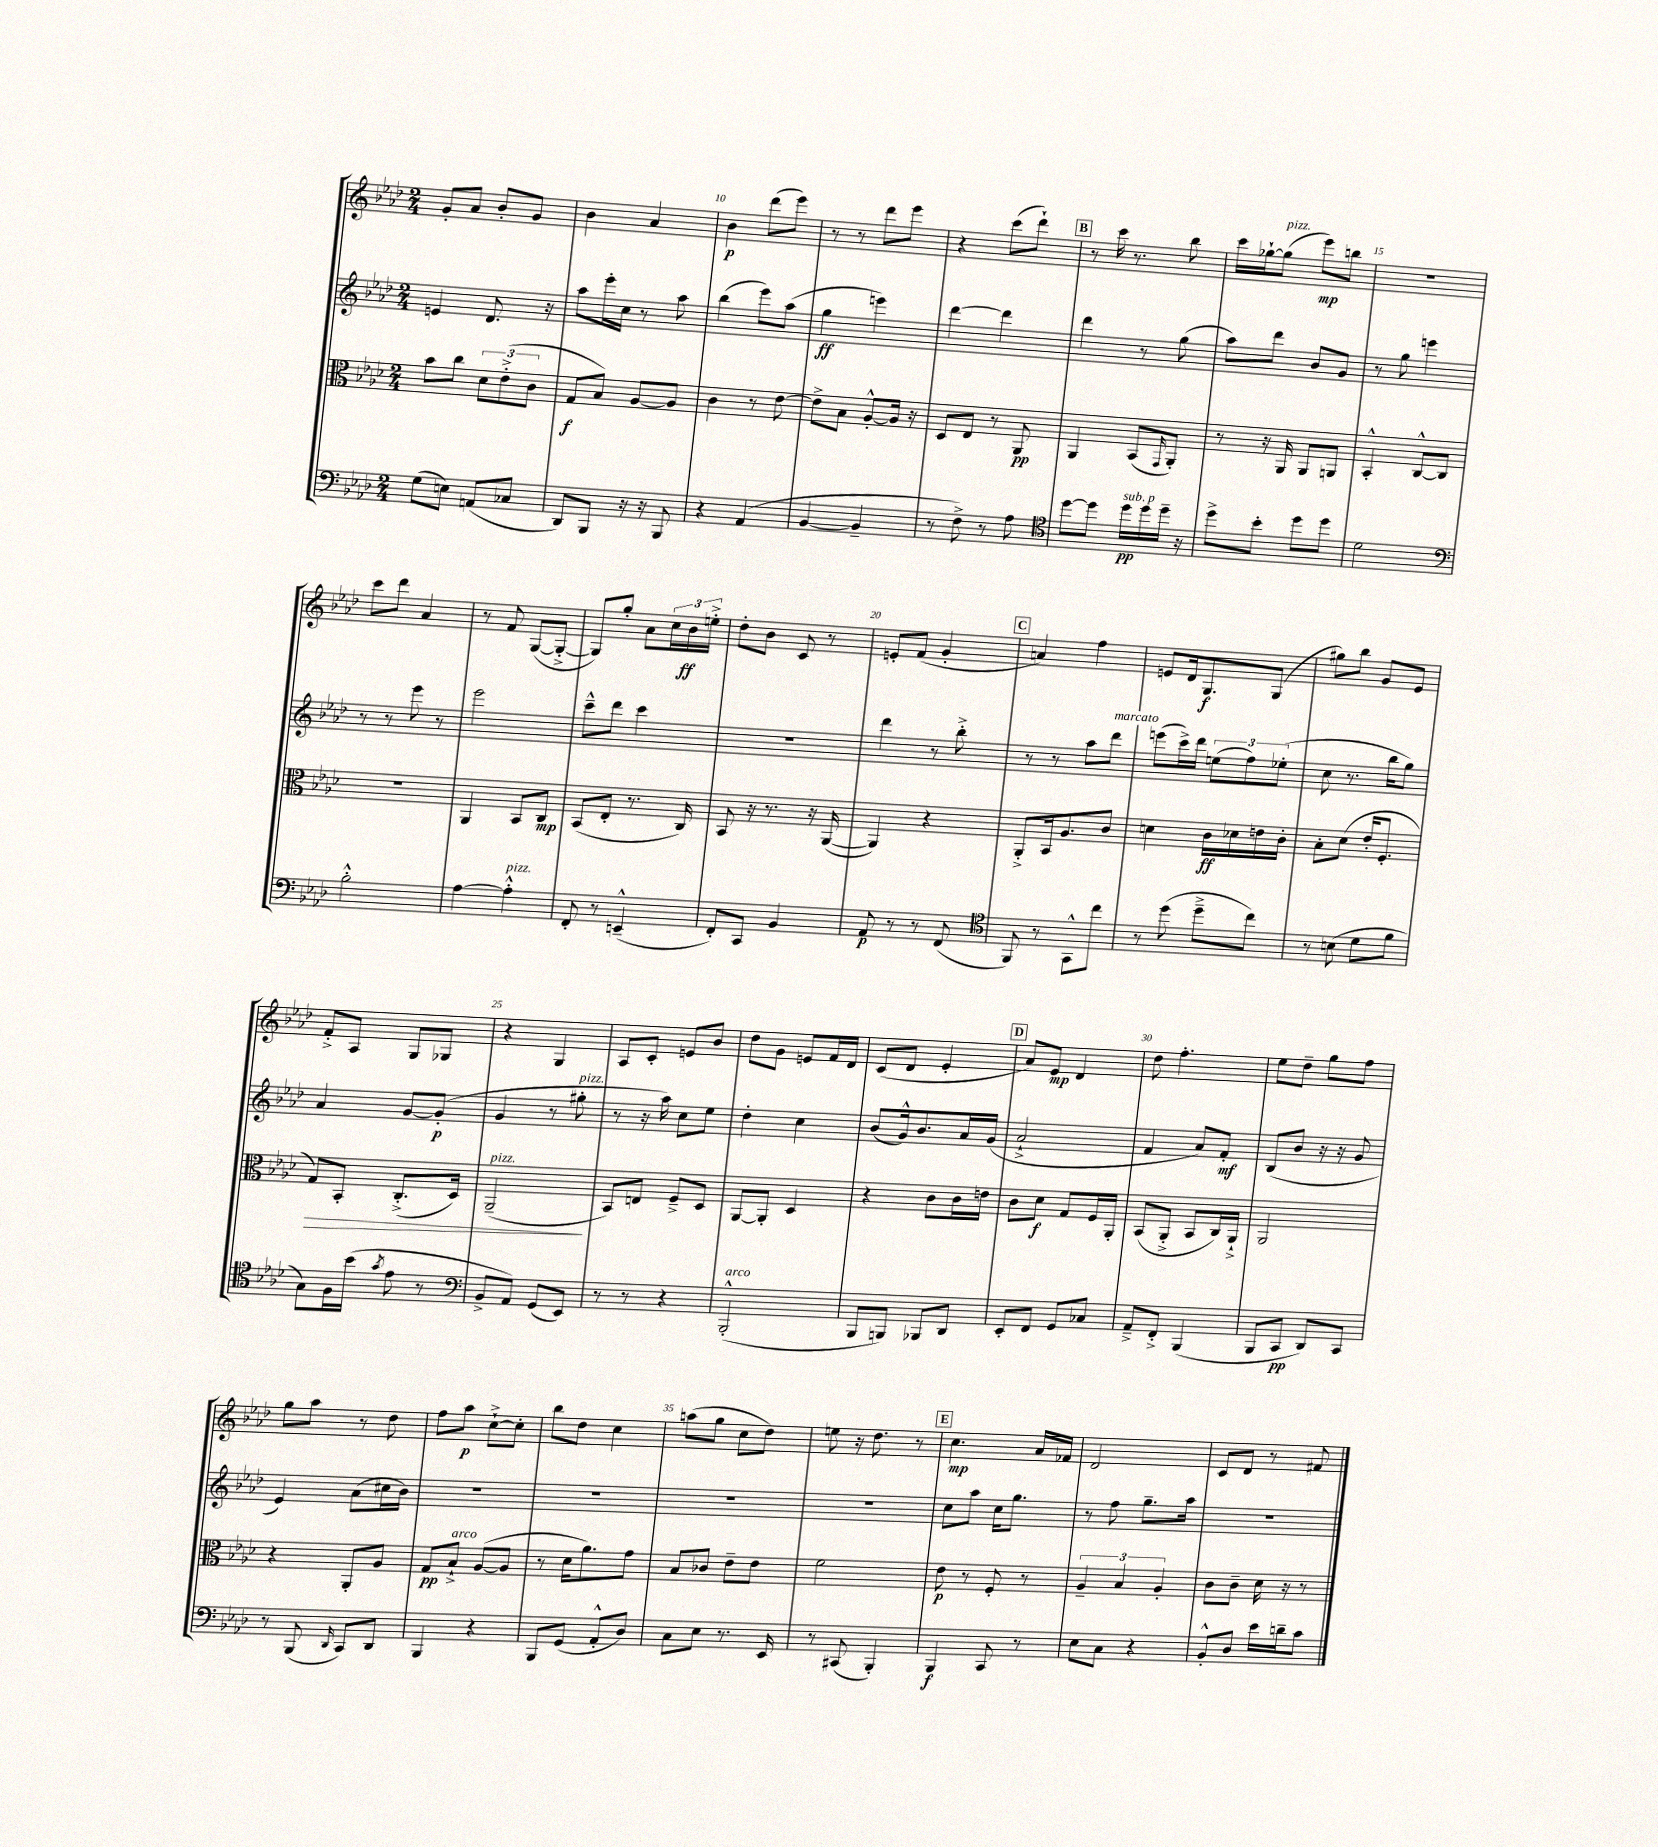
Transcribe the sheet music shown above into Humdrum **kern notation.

**kern	**dynam	**kern	**dynam	**kern	**dynam	**kern	**dynam
*part4	*part4	*part3	*part3	*part2	*part2	*part1	*part1
*staff4	*staff4	*staff3	*staff3	*staff2	*staff2	*staff1	*staff1
*clefF4	*	*clefC3	*	*clefG2	*	*clefG2	*
*k[b-e-a-d-]	*	*k[b-e-a-d-]	*	*k[b-e-a-d-]	*	*k[b-e-a-d-]	*
*M2/4	*	*M2/4	*	*M2/4	*	*M2/4	*
=8	=8	=8	=8	=8	=8	=8	=8
(8G\L	.	8b-\L	.	4en/	.	8g'/L	.
8En\J)	.	8cc\J	.	.	.	8a-/J	.
(8AAn/L	.	12d-\L	.	8.d-/	.	8b-'/L	.
.	.	(12e-'^\	.	.	.	.	.
8C-X/J	.	.	.	.	.	8g/J	.
.	.	12c\J	.	.	.	.	.
.	.	.	.	16r	.	.	.
=9	=9	=9	=9	=9	=9	=9	=9
8DD-/L)	.	8G/L	f	8aa-\L	.	4b-\	.
8BBB-/J	.	8B-/J)	.	16eee-'\L	.	.	.
.	.	.	.	16cc\JJ	.	.	.
16r	.	[8A-/L	.	8r	.	4a-/	.
16r	.	.	.	.	.	.	.
8BBB-/	.	8A-/J]	.	8aa-\	.	.	.
=10	=10	=10	=10	=10	=10	=10	=10
4r	.	4c\	.	(4bb-\	.	4b-\	p
(4AA-/	.	8r	.	8eee-\L)	.	(8ddd-\L	.
.	.	[8e-\	.	(8aa-\J	.	8eee-\J)	.
=11	=11	=11	=11	=11	=11	=11	=11
[4BB-/	.	8e-^\L]	.	4gg\	ff	8r	.
.	.	8B-\J	.	.	.	8r	.
4BB-~/]	.	[8A-'^^/L	.	4eeen\)	.	8ddd-\L	.
.	.	16A-/Jk]	.	.	.	8eee-\J	.
.	.	16r	.	.	.	.	.
=12	=12	=12	=12	=12	=12	=12	=12
8r	.	8D-/L	.	[4ddd-\	.	4r	.
8F^\)	.	8E-/J	.	.	.	.	.
8r	.	8r	.	4ddd-\]	.	(8ccc\L	.
8A-\	.	8AA-/	pp	.	.	8ddd-`\J)	.
!!LO:REH:place=s1:t=B
=13	=13	=13	=13	=13	=13	=13	=13
*clefC4	*	*	*	*	*	*	*
[8dd-\L	.	4AA-/	.	4ddd-\	.	8r	.
8dd-\J]	.	.	.	.	.	16ccc\	.
.	.	.	.	.	.	8.r	.
!LO:TX:a:i:t=sub. p	!	!	!	!	!	!	!
16dd-\LL	pp	(8BB-/L	.	8r	.	.	.
16dd-\	.	.	.	.	.	.	.
.	.	16qqGG/	.	.	.	.	.
16dd-~\JJ	.	8AA-'/J)	.	(8gg\	.	8bb-\	.
16r	.	.	.	.	.	.	.
=14	=14	=14	=14	=14	=14	=14	=14
8dd-^\L	.	8r	.	8aa-\L)	.	16ccc\LL	.
.	.	.	.	.	.	[16gg-X`\J	.
!	!	!	!	!	!	!LO:TX:a:i:t=pizz.	!
8b-'\J	.	16r	.	8ddd-\J	.	(8gg-\J]	.
.	.	16AA-/	.	.	.	.	.
8dd-\L	.	8AA-/L	.	8b-/L	.	8eee-\L)	mp
8dd-\J	.	8AAn/J	.	8g/J	.	8bbn\J	.
=15	=15	=15	=15	=15	=15	=15	=15
2d-\	.	4BB-'^^/	.	8r	.	2r	.
.	.	.	.	8gg\	.	.	.
.	.	[8C^^/L	.	4eeen\	.	.	.
.	.	8C/J]	.	.	.	.	.
!!LO:LB:g=z
=16	=16	=16	=16	=16	=16	=16	=16
*clefF4	*	*	*	*	*	*	*
2B-'^^\	.	2r	.	8r	.	8ccc\L	.
.	.	.	.	8r	.	8ddd-\J	.
.	.	.	.	8eee-\	.	4a-/	.
.	.	.	.	8r	.	.	.
=17	=17	=17	=17	=17	=17	=17	=17
[4A-\	.	4AA-/	.	2eee-\	.	8r	.
.	.	.	.	.	.	8f/	.
!LO:TX:a:i:t=pizz.	!	!	!	!	!	!	!
4A-'^^\]	.	8BB-/L	.	.	.	([8G/L	.
.	.	8C/J	mp	.	.	8G'^/J_	.
=18	=18	=18	=18	=18	=18	=18	=18
8FF'/	.	(8BB-/L	.	8ccc~^^\L	.	8G/L])	.
8r	.	8E-'/J	.	8ddd-\J	.	8gg'/J	.
(4EEn~^^/	.	8.r	.	4ccc\	.	8a-\L	.
.	.	.	.	.	.	24cc\L	.
.	.	.	.	.	.	24b-\	ff
.	.	16C/)	.	.	.	.	.
.	.	.	.	.	.	24een'^\JJ	.
=19	=19	=19	=19	=19	=19	=19	=19
8FF'/L)	.	8BB-/	.	2r	.	8dd-'\L	.
8CC/J	.	16r	.	.	.	8b-\J	.
.	.	8.r	.	.	.	.	.
4BB-/	.	.	.	.	.	8c/	.
.	.	16r	.	.	.	8r	.
.	.	([16AA-/	.	.	.	.	.
=20	=20	=20	=20	=20	=20	=20	=20
8AA-/	p	4AA-/])	.	4ddd-\	.	8en'/L	.
8r	.	.	.	.	.	(8f/J	.
8r	.	4r	.	8r	.	4g'/	.
(8FF/	.	.	.	8bb-'^\	.	.	.
!!LO:REH:place=s1:t=C
=21	=21	=21	=21	=21	=21	=21	=21
*clefC4	*	*	*	*	*	*	*
8FF/)	.	8AA-'^/L	.	8r	.	4an/)	.
8r	.	16BB-/k	.	8r	.	.	.
.	.	8.A-/	.	.	.	.	.
8GG^^\L	.	.	.	8aa-\L	.	4ff\	.
!	!	!	!	!LO:TX:a:i:t=marcato	!	!	!
8cc\J	.	8c/J	.	8ddd-\J	.	.	.
=22	=22	=22	=22	=22	=22	=22	=22
8r	.	4dn\	.	(8eeen\L	.	8en/L	.
(8dd-\	.	.	.	16ccc^\L)	.	16d-/k	.
.	.	.	.	16ddd-\JJ	.	8.G/	f
8dd-~^\L	.	16c\LL	ff	(12een\L	.	.	.
.	.	16d-X\	.	.	.	.	.
.	.	.	.	12ff\)	.	.	.
8cc\J)	.	16en\	.	.	.	(8G/J	.
.	.	.	.	(12ee-X'\J	.	.	.
.	.	16c'\JJ	.	.	.	.	.
=23	=23	=23	=23	=23	=23	=23	=23
8r	.	8B-'\L	.	8cc\	.	8gg#X\L)	.
(8Bn\	.	(8d-\J	.	8.r	.	8bb-\J	.
8d-\L	.	16e-'/KL	.	.	.	8g/L	.
.	.	8.F'/J	.	16bb-\KL	.	.	.
8f\J	.	.	.	8gg\J)	.	8e-/J	.
!!LO:LB:g=z
=24	=24	=24	=24	=24	=24	=24	=24
!	!	!	!LO:HP:b	!	!	!	!
8G\L)	.	8G/L)	>	4a-/	.	8f'^/L	.
16F\L	.	8BB-'/J	.	.	.	8A-/J	.
(16b-\JJ	.	.	.	.	.	.	.
8qg/	.	.	.	.	.	.	.
8e-\	.	(8.C'^/L	.	[8g/L	.	8G/L	.
8r	.	.	.	(8g'/J]	p	8G-X/J	.
.	.	16D-/Jk)	.	.	.	.	.
=25	=25	=25	=25	=25	=25	=25	=25
*clefF4	*	*	*	*	*	*	*
!	!	!LO:TX:a:i:t=pizz.	!	!	!	!	!
8BB-^/L	.	(2AA-~/	.	4g/	.	4r	.
8AA-/J)	.	.	.	.	.	.	.
(8GG/L	.	.	.	8r	.	4G/	.
!	!	!	!	!LO:TX:a:i:t=pizz.	!	!	!
8EE-/J)	.	.	.	8gg#X'\	.	.	.
.	.	.	]	.	.	.	.
=26	=26	=26	=26	=26	=26	=26	=26
8r	.	8BB-/L)	.	8r	.	8A-/L	.
8r	.	8En/J	.	16r	.	8c'/J	.
.	.	.	.	16aa-\)	.	.	.
4r	.	8F~^/L	.	8cc\L	.	8en/L	.
.	.	8D-/J	.	8ee-\J	.	8b-/J	.
=27	=27	=27	=27	=27	=27	=27	=27
!LO:TX:a:i:t=arco	!	!	!	!	!	!	!
(2BBB-'^^/	.	[8AA-/L	.	4dd-'\	.	8dd-\L	.
.	.	8AA-'/J]	.	.	.	8g\J	.
.	.	4D-/	.	4cc\	.	8en/L	.
.	.	.	.	.	.	16f/L	.
.	.	.	.	.	.	16d-/JJ	.
=28	=28	=28	=28	=28	=28	=28	=28
8BBB-/L	.	4r	.	(8b-/L	.	(8c/L	.
8BBBn/J)	.	.	.	16g^^/k)	.	8d-/J	.
.	.	.	.	8.b-/	.	.	.
8BBB-X/L	.	8c\L	.	.	.	4e-'/	.
8DD-/J	.	16c\L	.	16a-/L	.	.	.
.	.	16en\JJ	.	(16g/JJ	.	.	.
!!LO:REH:place=s1:t=D
=29	=29	=29	=29	=29	=29	=29	=29
8EE-'/L	.	8c\L	.	2a-`^/	.	8a-/L)	.
8FF/J	.	8d-\J	f	.	.	8e-/J	mp
8GG/L	.	8G/L	.	.	.	4d-/	.
8C-X/J	.	16F/L	.	.	.	.	.
.	.	16AA-'/JJ	.	.	.	.	.
=30	=30	=30	=30	=30	=30	=30	=30
8AA-~^/L	.	(8BB-/L	.	4f/	.	8dd-\	.
8FF'^/J	.	8AA-'^/J	.	.	.	4.ff'\	.
(4BBB-/	.	8BB-/L	.	8a-/L)	.	.	.
.	.	16C/L)	.	8f'/J	mf	.	.
.	.	16AA-`^/JJ	.	.	.	.	.
=31	=31	=31	=31	=31	=31	=31	=31
8BBB-/L	.	2AA-/	.	(8B-/L	.	8ee-\L	.
8CC/J	pp	.	.	8b-/J	.	8dd-~\J	.
8DD-/L)	.	.	.	16r	.	8gg\L	.
.	.	.	.	16r	.	.	.
8CC/J	.	.	.	8g/	.	8ff\J	.
!!LO:LB:g=z
=32	=32	=32	=32	=32	=32	=32	=32
8r	.	4r	.	4e-/)	.	8gg\L	.
(8BBB-/	.	.	.	.	.	8aa-\J	.
16qqDD-/	.	.	.	.	.	.	.
8CC/L)	.	8AA-'/L	.	(8a-\L	.	8r	.
8DD-/J	.	8A-/J	.	16cc#X\L	.	8dd-\	.
.	.	.	.	16b-\JJ)	.	.	.
=33	=33	=33	=33	=33	=33	=33	=33
4BBB-/	.	8G/L	pp	2r	.	8ff\L	.
!	!	!LO:TX:a:i:t=arco	!	!	!	!	!
.	.	8B-`^/J	.	.	.	8aa-\J	p
4r	.	([8A-/L	.	.	.	[8cc`^\L	.
.	.	8A-/J]	.	.	.	8cc'\J]	.
=34	=34	=34	=34	=34	=34	=34	=34
8BBB-/L	.	8r	.	2r	.	8bb-\L	.
(8GG/J	.	16d-\KL	.	.	.	8dd-\J	.
.	.	8.a-\)	.	.	.	.	.
8AA-'^^/L	.	.	.	.	.	4cc\	.
8D-/J)	.	8g\J	.	.	.	.	.
=35	=35	=35	=35	=35	=35	=35	=35
8C\L	.	8B-/L	.	2r	.	(8aan\L	.
8E-\J	.	8c-X/J	.	.	.	8gg\J	.
8.r	.	8e-~\L	.	.	.	8cc\L	.
.	.	8e-\J	.	.	.	8dd-\J)	.
16EE-/	.	.	.	.	.	.	.
=36	=36	=36	=36	=36	=36	=36	=36
8r	.	2f\	.	2r	.	8een\	.
(8CC#X/	.	.	.	.	.	16r	.
.	.	.	.	.	.	8.dd-\	.
4BBB-'/)	.	.	.	.	.	.	.
.	.	.	.	.	.	8r	.
!!LO:REH:place=s1:t=E
=37	=37	=37	=37	=37	=37	=37	=37
4BBB-/	f	8e-\	p	8cc\L	.	4.cc\	mp
.	.	8r	.	8aa-\J	.	.	.
8CC/	.	8F'/	.	16cc\KL	.	.	.
.	.	.	.	8.gg\J	.	.	.
8r	.	8r	.	.	.	16a-/LL	.
.	.	.	.	.	.	16f-X/JJ	.
=38	=38	=38	=38	=38	=38	=38	=38
8E-\L	.	6A-~/	.	8r	.	2d-/	.
8C\J	.	.	.	8ff\	.	.	.
.	.	6B-/	.	.	.	.	.
4r	.	.	.	8.gg~\L	.	.	.
.	.	6A-'/	.	.	.	.	.
.	.	.	.	16aa-\Jk	.	.	.
=39	=39	=39	=39	=39	=39	=39	=39
8BB-'^^/L	.	8c\L	.	2r	.	8c/L	.
8D-/J	.	8c~\J	.	.	.	8d-/J	.
16e-\LL	.	16d-\	.	.	.	8r	.
16dn~\J	.	16r	.	.	.	.	.
8c\J	.	8r	.	.	.	8f#X/	.
==	==	==	==	==	==	==	==
*-	*-	*-	*-	*-	*-	*-	*-
